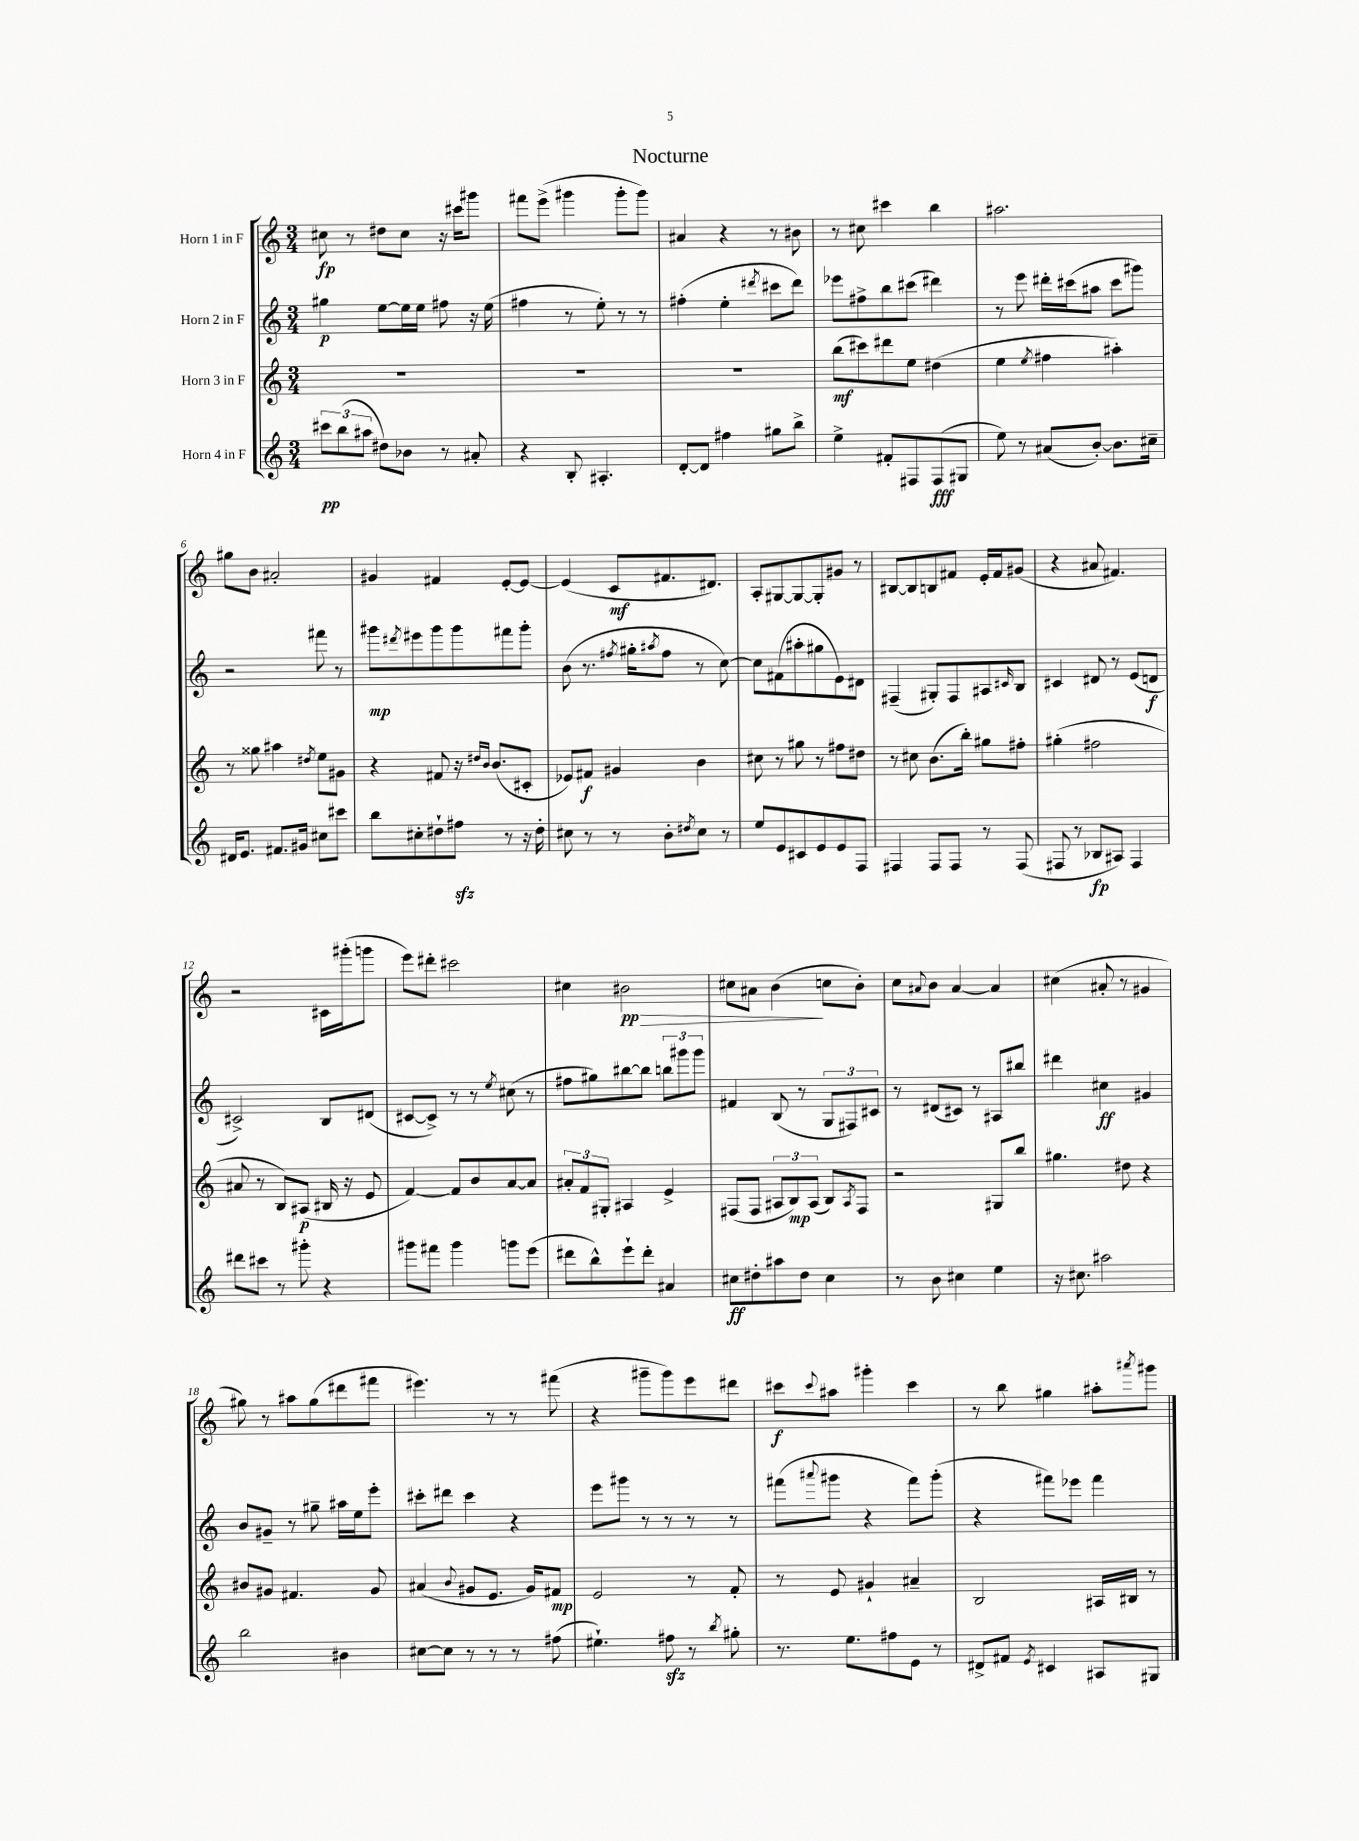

**kern	**kern	**kern	**kern
*staff4	*staff3	*staff2	*staff1
*clefG2	*clefG2	*clefG2	*clefG2
*k[]	*k[]	*k[]	*k[]
*M3/4	*M3/4	*M3/4	*M3/4
12ccc#	2.r	4gg#	8cc#
(12bb	.	.	.
.	.	.	8r
12aa#	.	.	.
8dd#)	.	[8ee	8dd#
8b-	.	16ee]	8cc#
.	.	16ee	.
8r	.	8ff#	16r
.	.	.	16ccc#
8a#'	.	16r	8ggg#
.	.	(16ee	.
=	=	=	=
4r	2.r	4ff#	8fff#
.	.	.	(8eee^
8B'	.	8r	4ggg#
4.A#'	.	8ee')	.
.	.	8r	8ggg#'
.	.	8r	8ggg#)
=	=	=	=
[8d'	2.r	(4ff#'	4a#
8d]	.	.	.
4ff#	.	4ee'	4r
.	.	8qddd#	.
8gg#	.	8ccc#	8r
8bb^	.	8ddd#)	8b#
=	=	=	=
4ee^	(8bb	8eee-	8r
.	8ccc#)	8ff#^	8cc#
8f#'	8ddd#	8bb	4ccc#
8F#	8ee	(8ccc#	.
(8F#	(4dd#	4ddd#)	4bb
8G#	.	.	.
=	=	=	=
8ee)	4ee	8r	2.aa#
8r	.	8eee	.
.	8qee	.	.
(8a#	4ff#	16ddd#'	.
.	.	(16ccc#	.
[8b')	.	8aa#	.
8.b]	4aa#')	8ccc#	.
.	.	8ggg#)	.
16cc#~	.	.	.
=	=	=	=
16d#	8r	2r	8gg#
8.e	.	.	.
.	8gg##	.	8b
8.f#	4aa#	.	2a#'
16g#	.	.	.
.	8qdd#	.	.
8cc#	8ee	8fff#	.
8ccc#	8g#	8r	.
=	=	=	=
8bb	4r	8ggg#	4g#
.	.	8qddd#	.
8cc#'	.	8eee#	.
8dd#`	8f#	8ggg#	4f#
8ff#	16r	8ggg#	.
.	16qqdd#	.	.
.	16qqb	.	.
.	(8.b	.	.
8r	.	8fff#	[8e'
16r	8c#'	8ggg#'	8e_
16dd#'	.	.	.
=	=	=	=
8cc#	8e-)	(8b	(4e]
8r	8f#	8.r	.
8r	4g#	.	8c
.	.	8qff#	.
.	.	16gg#'	.
.	.	8qaa#	.
8b'	.	8ff#	8.f#
8qdd#	.	.	.
8cc#	4b	8r	.
.	.	.	8.d#)
8r	.	[8cc)	.
=	=	=	=
8ee	8cc#	8cc]	8A'
8e	8r	(8f#	[8G#
8c#	8gg#	8aa#'	8G#_
8e	8r	8gg#	8G#']
8e	8ff#	8e)	8g#
8F	8dd#	8d#	8r
=	=	=	=
4F#	8r	(4F#~	[8B#
.	8cc#	.	8B#]
8F#	(8.b	8G#')	8B
8F#	.	8F#	8f#
.	16bb')	.	.
8r	8gg#	8A#	16e'
.	.	.	16f#
.	.	16qqc#	.
(8F#	8ff#'	8B	(8g#
=	=	=	=
8F#	(4gg#'	4c#	4r
8r	.	.	.
8B-	2ff#	8d#	8a#
8A#)	.	8r	4.f#)
4F#	.	(8e	.
.	.	8d	.
=	=	=	=
8ddd#	8a#	2c#^)	2r
8ccc#	8r	.	.
8r	8B)	.	.
8ggg#'	(8A#	.	.
4r	16B#	8B	16c#
.	16r	.	(16ggg#'
.	8e	(8d#	8ggg
=	=	=	=
8ggg#	[4f)	[8c#	8eee)
8fff#	.	8c#^])	8ddd#'
4ggg#	8f]	8r	2ccc#
.	8b	8r	.
.	.	8qee	.
8ggg	[8a	(8cc#	.
(8eee	8a]	8r	.
=	=	=	=
8ddd#	12a#'	8ff#	4cc#
.	12f	.	.
8bb^^)	.	8gg#)	.
.	12G#'	.	.
8eee`	4A#	[8bb#	2b#
8ddd#'	.	8bb#]	.
4a#	4e^	12bb	.
.	.	12ggg#	.
.	.	12ggg#	.
=	=	=	=
8cc#	(8F#	4f#	8cc#
8dd#'	8F#	.	8a#
8aa#	12A#	(8B	(4b
.	12B)	.	.
8dd#	.	8r	.
.	(12A#	.	.
4cc#	8B)	12G	8cc
.	.	12F#)	.
.	8qA#	.	.
.	8F#	.	8b')
.	.	12c#	.
=	=	=	=
8r	2r	8r	8cc
.	.	.	8qqa#
8b	.	(8d#	8b
4cc#	.	8c#)	[4a#
.	.	8r	.
4ee	8G#	8A#	4a#]
.	8bb	8bb#	.
=	=	=	=
16r	4.gg#	4ddd#	(4cc#
8.cc#	.	.	.
2aa#	.	4cc#	8a#'
.	8dd#	.	8r
.	4r	4g#	4g#
=	=	=	=
2bb	8b#	8b	8gg#)
.	8g#	8g#~	8r
.	4.f#	8r	8aa#
.	.	8gg#~	(8gg#
4b#	.	16aa#	8ddd#
.	.	16ee	.
.	8g#	8eee'	8fff#
=	=	=	=
[8cc#	(4a#	8ccc#'	4.eee#)
8cc#]	.	8ddd#	.
.	8qqb	.	.
8r	8g#	4ccc#	.
8r	8.e	.	8r
8r	.	4r	8r
.	16g#)	.	.
(8ff#	8f#	.	(8fff#
=	=	=	=
4.ee#`)	2e	8eee	4r
.	.	8ggg#	.
.	.	8r	8ggg#~
8ff#	.	8r	8ggg#)
8r	8r	8r	8eee
8qbb	.	.	.
8gg#'	8f'	8r	8ddd#
=	=	=	=
8.r	8r	(8fff#	8ccc#
.	.	8qqaaa#	8qqccc#
.	8e	8ggg#	8aa#
8.ee	.	.	.
.	4g#`	4r	4ggg#'
8ff#	.	.	.
8e	4a#~	8fff#)	4ccc#
8r	.	(8ggg#'	.
=	=	=	=
8d#^	2B	4r	8r
8f#	.	.	8bb
8qe	.	.	.
4c#	.	8fff#)	4gg#
.	.	8eee-	.
8A#	16A#	4fff#	8aa#'
.	16B#	.	.
.	.	.	8qaaa#
8G#	8r	.	8ggg#
==	==	==	==
*-	*-	*-	*-
